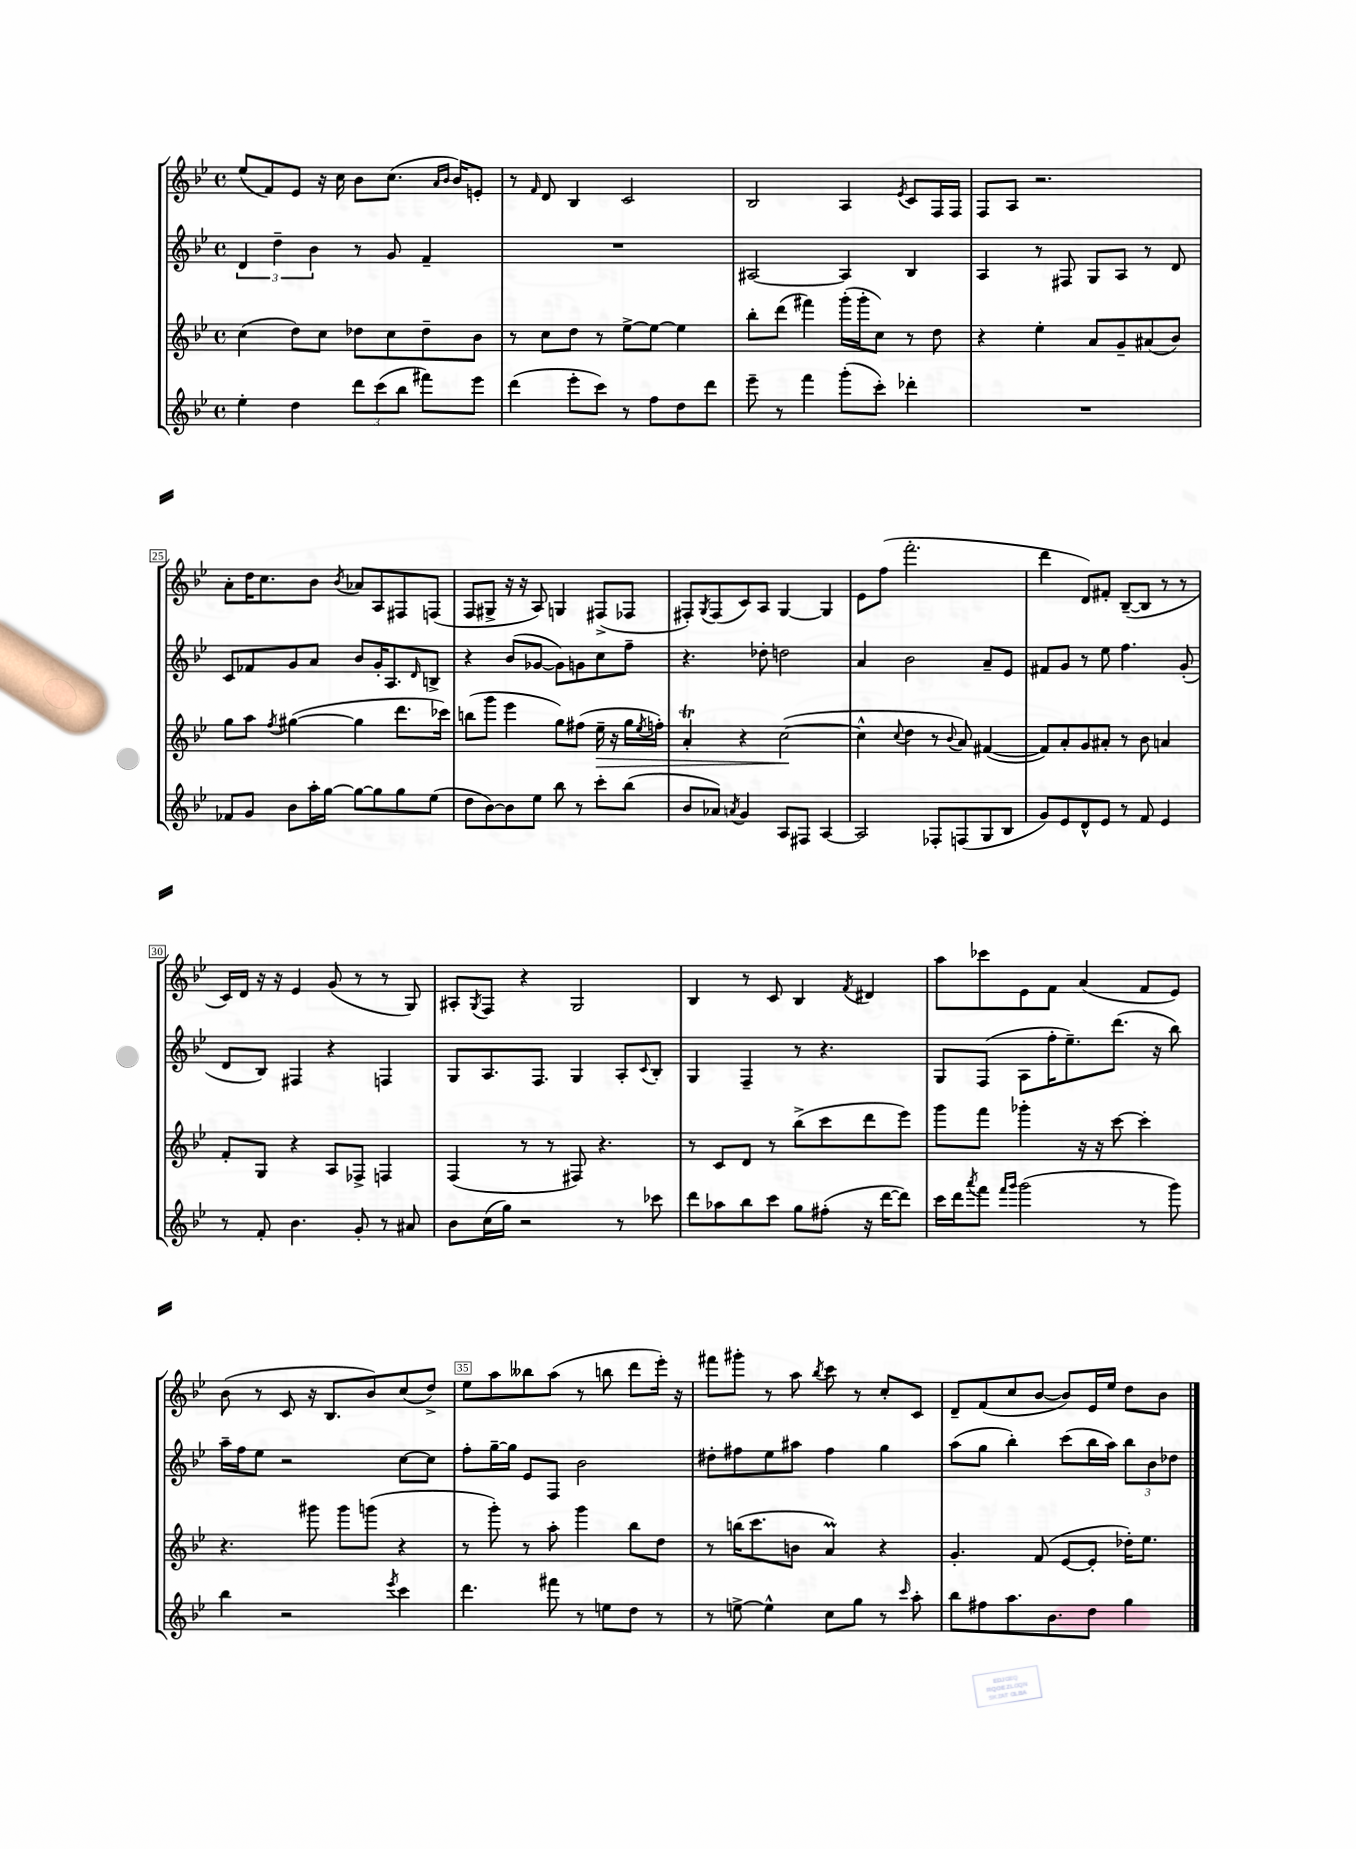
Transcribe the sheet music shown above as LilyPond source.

<<
\new StaffGroup <<
\new Staff = "s0" {
    \clef treble \key bes \major \defaultTimeSignature \time 4/4
    ees''8( f'8) ees'8 r16 c''16 bes'8 c''8.( \grace { a'16 bes'16 } bes'16) e'8-. |
    r8 \grace { f'16 } d'8 bes4 c'2 |
    bes2 a4 \acciaccatura { ees'8 } c'8 f16 f16 |
    f8 a8 r2. |
    a'8-. d''16 c''8. bes'8 \acciaccatura { bes'8 } aes'8 a8 fis8 f8( |
    f8 gis8-> r16 r16 a8) g4 fis8->( fes8 |
    fis8-.) \acciaccatura { g8 } fis8( c'8) a8 g4~ g4 |
    ees'8 f''8( f'''2.-. |
    d'''4 d'8) fis'8-. bes8~--( bes8 r8 r8 |
    c'16) d'16 r16 r16 ees'4 g'8( r8 r8 g8) |
    ais8-. \acciaccatura { g8 } f8 r4 g2 |
    bes4 r8 c'8 bes4 \acciaccatura { f'8 } dis'4 |
    a''8 ces'''8 ees'8 f'8 a'4( f'8 ees'8) |
    bes'8( r8 c'8 r16 bes8. bes'8) c''8( d''8->) |
    ees''8 a''8 beses''8 a''8( r8 b''8 d'''8 ees'''16-.) r16 |
    fis'''8 gis'''8-. r8 a''8 \acciaccatura { bes''8 } c'''8 r8 c''8-. c'8 |
    d'8-- f'8( c''8 bes'8~ bes'8) ees'16 ees''16 d''8 bes'8 \bar "|." |
}
\new Staff = "s1" {
    \clef treble \key bes \major \defaultTimeSignature \time 4/4
    \tuplet 3/2 { d'4 d''4-- bes'4 } r8 g'8 f'4-- |
    R1 |
    ais2~ ais4 bes4 |
    a4 r8 fis8 g8 a8 r8 d'8 |
    c'8 fes'8 g'8 a'8 bes'8 g'16-. a8. \grace { d'16 } b8-> |
    r4 bes'8( ges'8~ ges'8) g'8 c''8 f''8-- |
    r4. des''8-. d''2 |
    a'4 bes'2 a'8-- ees'8 |
    fis'8 g'8 r8 ees''8 f''4. g'8-.( |
    d'8 bes8) fis4 r4 f4 |
    g8 a8. f8. g4 a8-. \appoggiatura { c'8 } bes8-. |
    g4 f4-- r8 r4. |
    g8 f8( a8 f''16-. ees''8.--) d'''8.( r16 bes''8) |
    a''16-- f''16 ees''8 r2 c''8~ c''8 |
    f''8-. g''16~-- g''16 ees'8 f8 bes'2 |
    dis''8-. fis''8 ees''8 ais''8 fis''4 g''4 |
    a''8( g''8 bes''4-.) c'''8( bes''16 a''16) \tuplet 3/2 { bes''8 bes'8 des''8 } \bar "|." |
}
\new Staff = "s2" {
    \clef treble \key bes \major \defaultTimeSignature \time 4/4
    c''4( d''8) c''8 des''8 c''8 des''8-- bes'8 |
    r8 c''8 d''8 r8 ees''8~-> ees''8~ ees''4 |
    bes''8-. d'''8( fis'''4) g'''16-.( g'''16-. c''8) r8 d''8 |
    r4 ees''4-. a'8 g'8-- ais'8( bes'8) |
    g''8 a''8 \acciaccatura { f''8 } gis''4~( gis''4 d'''8. ces'''16) |
    b''8( g'''8 ees'''4 g''8) fis''8( ees''16--\> r16 g''16 \acciaccatura { ees''8 } f''16-.) |
    a'4-.\trill r4 c''2~\!( |
    c''4-^ \appoggiatura { c''8 } d''4 r8 \appoggiatura { bes'8 } a'8) fis'4~( |
    fis'8) a'8-. g'8 ais'8-. r8 bes'8 a'4 |
    f'8-. g8 r4 a8 fes8-> f4 |
    f4( r8 r8 fis8) r4. |
    r8 c'8 d'8 r8 bes''8->( c'''8 d'''8 ees'''8) |
    g'''8 f'''8 ges'''4-. r16 r16 c'''8~ c'''4-. |
    r4. gis'''8 gis'''8 g'''8( r4 |
    r8 g'''8-.) r8 a''8-. g'''4 bes''8 d''8 |
    r8 b''16( c'''8. b'8 a'4\prall) r4 |
    g'4.-. f'8( ees'8~ ees'8-. des''16-.) ees''8. \bar "|." |
}
\new Staff = "s3" {
    \clef treble \key bes \major \defaultTimeSignature \time 4/4
    ees''4-. d''4 \tuplet 3/2 { d'''8 c'''8( bes''8 } fis'''8) ees'''8 |
    d'''4( ees'''8-. c'''8) r8 f''8 d''8 d'''8 |
    ees'''8-- r8 f'''4 g'''8-.( c'''8-.) des'''4-. |
    R1 |
    fes'8 g'8 bes'8 a''16-. g''16~ g''8~ g''8 g''8 ees''8( |
    d''8 bes'8~) bes'8 ees''8 bes''8 r8 c'''8-. bes''8( |
    bes'8 aes'8) \acciaccatura { a'8 } g'4 a8 fis8 a4~ |
    a2 fes8-. f8( g8 bes8 |
    g'8) ees'8 d'8-^ ees'8 r8 f'8 ees'4 |
    r8 f'8-. bes'4. g'8-. r8 ais'8 |
    bes'8 c''16( g''16) r2 r8 ces'''8 |
    d'''8 aes''8 bes''8 c'''8 g''8 fis''8-.( r16 d'''16~ d'''8) |
    c'''16 d'''16 \acciaccatura { a'''8 } f'''8 \grace { f'''16 g'''16 } g'''2( r8 g'''8) |
    bes''4 r2 \acciaccatura { ees'''8 } c'''4 |
    d'''4. fis'''8 r8 e''8 d''8 r8 |
    r8 e''8~-> e''4-^ c''8 g''8 r8 \grace { c'''16 } a''8-. |
    bes''8 fis''8 a''8. bes'8. d''8 g''4 \bar "|." |
}
>>
>>
\layout { \context { \Score currentBarNumber = #21 \override BarNumber.break-visibility = ##(#f #t #t) barNumberVisibility = #(every-nth-bar-number-visible 5) \override BarNumber.stencil = #(make-stencil-boxer 0.1 0.3 ly:text-interface::print) } }
